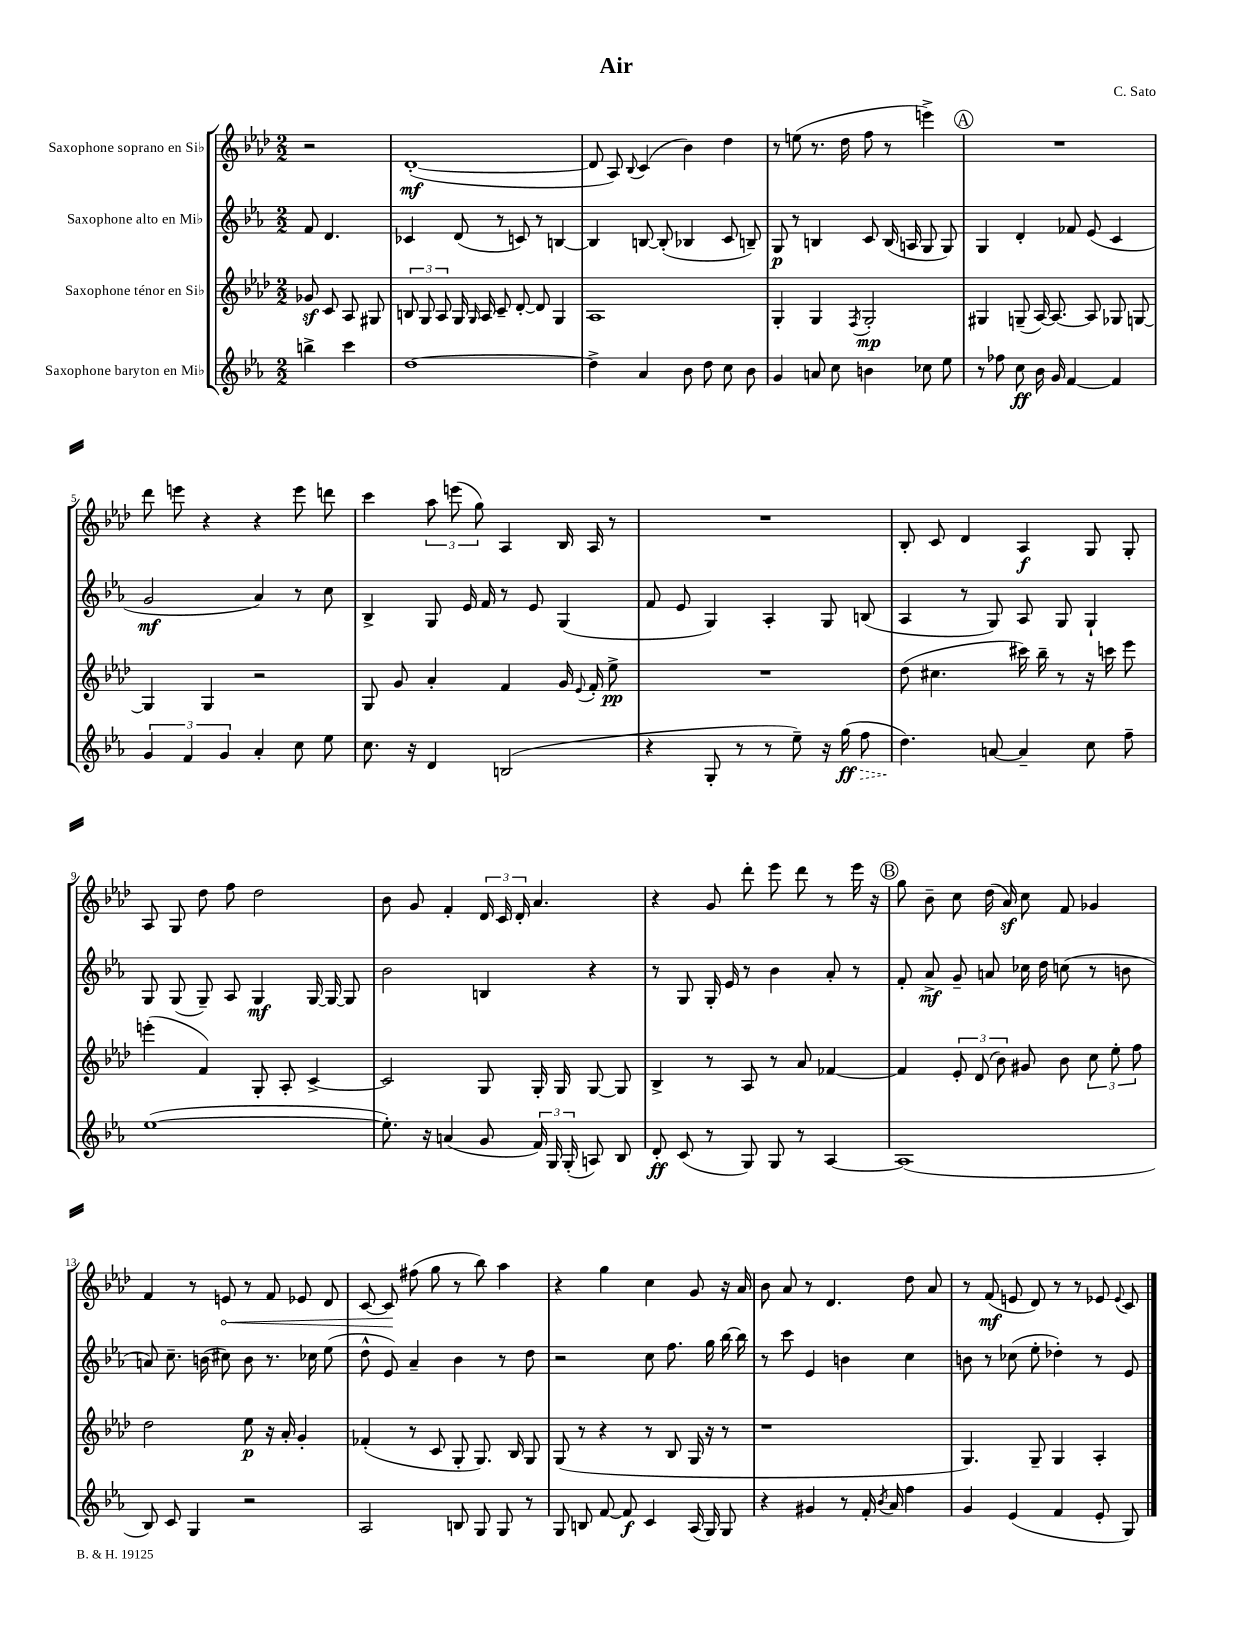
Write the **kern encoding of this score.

**kern	**kern	**kern	**kern
*staff4	*staff3	*staff2	*staff1
*clefG2	*clefG2	*clefG2	*clefG2
*k[b-e-a-]	*k[b-e-a-d-]	*k[b-e-a-]	*k[b-e-a-d-]
*M2/2	*M2/2	*M2/2	*M2/2
4bb^	8g-	8f	2r
.	8c	4.d	.
4ccc	8A-	.	.
.	8G#	.	.
=	=	=	=
[1dd	12B	4c-	([1d-'
.	12G	.	.
.	12A-	.	.
.	16G	(8d	.
.	16qqG	.	.
.	16A-	.	.
.	8c~	8r	.
.	[8d-'	8c)	.
.	8d-]	8r	.
.	4G	[4B	.
=	=	=	=
4dd^]	1A-	4B]	8d-]
.	.	.	8A-)
.	.	.	8qqB-
4a-	.	[8B	(4c
.	.	(8B']	.
8b-	.	4B-	4b-)
8dd	.	.	.
8cc	.	8c	4dd-
8b-	.	8B~)	.
=	=	=	=
4g	4G'	8G	8r
.	.	8r	(8ee
8a	4G	4B	8.r
8cc	.	.	.
.	.	.	16dd-
.	8qF	.	.
4b	2G'	8c	8ff
.	.	(16B	8r
.	.	16A	.
8cc-	.	8G	4eee^)
8ee-	.	8G)	.
=	=	=	=
8r	4G#	4G	1r
8ff-	.	.	.
8cc	(8G~	4d'	.
16b-	[16A-)	.	.
16g	8.A-_	.	.
[4f	.	8f-	.
.	8A-]	(8e-	.
4f]	8G-	4c	.
.	[8G	.	.
=	=	=	=
6g	4G]	2g	8ddd-
.	.	.	8eee
6f	.	.	.
.	4G	.	4r
6g	.	.	.
4a-'	2r	4a-)	4r
8cc	.	8r	8eee
8ee-	.	8cc	8ddd
=	=	=	=
8.cc	8G	4B-^	4ccc
.	8g	.	.
16r	.	.	.
4d	4a-'	8G	12aa-
.	.	.	(12eee
.	.	16e-	.
.	.	.	12gg)
.	.	16f	.
(2B	4f	8r	4A-
.	.	8e-	.
.	16g	(4G	16B-
.	8qqe-	.	.
.	16f'	.	16A-
.	8ee-^	.	8r
=	=	=	=
4r	1r	8f	1r
.	.	8e-	.
8G'	.	4G)	.
8r	.	.	.
8r	.	4A-'	.
8ee-~)	.	.	.
16r	.	8G	.
(16gg	.	.	.
8ff	.	(8B	.
=	=	=	=
4.dd)	(8dd-	4A-	8B-'
.	4.cc#	.	8c
.	.	8r	4d-
[8a	.	8G)	.
4a~]	16ccc#)	8A-	4A-
.	16bb-~	.	.
.	8r	8G	.
8cc	16r	4G`	8G
.	16ccc	.	.
8ff~	8eee-	.	8G'
=	=	=	=
([1ee-	(4eee'	8G	8A-
.	.	(8G	8G
.	4f)	8G~)	8dd-
.	.	8A-	8ff
.	8G'	4G	2dd-
.	8A-'	.	.
.	[4c^	[16G	.
.	.	16G_	.
.	.	8G]	.
=	=	=	=
8.ee-'])	2c]	2b-	8b-
.	.	.	8g
16r	.	.	.
(4a	.	.	4f'
8g	8G	4B	24d-
.	.	.	24c
.	.	.	24d-'
24f)	16G'	.	4.a-
24G	.	.	.
.	16G	.	.
(24G'	.	.	.
8A)	[8G	4r	.
8B-	8G]	.	.
=	=	=	=
8d'	4B-^	8r	4r
(8c	.	8G	.
8r	8r	16G'	8g
.	.	16e-	.
8G)	8A-	8r	8ddd-'
8G	8r	4b-	8eee-
8r	8a-	.	8ddd-
[4A-	[4f-	8a-'	8r
.	.	8r	16eee-
.	.	.	16r
=	=	=	=
(1A-]	4f-]	8f'	8gg
.	.	8a-^	8b-~
.	12e-'	8g~	8cc
.	(12d-	.	.
.	.	8a	(16dd-
.	12b-)	.	.
.	.	.	16a-)
.	8g#	16cc-	8cc
.	.	16dd	.
.	8b-	(8cc	8f
.	12cc	8r	4g-
.	12ee-'	.	.
.	.	8b	.
.	12ff	.	.
=	=	=	=
8B-)	2dd-	8a)	4f
8c	.	8.cc~	.
4G	.	.	8r
.	.	(16b	.
.	.	8cc#)	8e
2r	8ee-	8b	8r
.	16r	8.r	8f
.	16a-'	.	.
.	4g'	.	8e-
.	.	16cc-	.
.	.	(8ee-	8d-
=	=	=	=
2A-	(4f-'	8dd^^	[8c
.	.	8e-)	8c]
.	8r	4a-~	(8ff#
.	8c	.	8gg
8B	8G'	4b-	8r
8G	8.G)	.	8bb-)
8G	.	8r	4aa-
.	16B-	.	.
8r	8G	8dd	.
=	=	=	=
8G	(8G	2r	4r
8B	8r	.	.
[8f	4r	.	4gg
8f]	.	.	.
4c	8r	8cc	4cc
.	8B-	8.ff	.
(16A-	16G	.	8g
16G)	16r	16gg	.
8G	8r	[16bb-	16r
.	.	16bb-]	16a-
=	=	=	=
4r	1r	8r	8b-
.	.	8ccc	8a-
4g#	.	4e-	8r
.	.	.	4.d-
8r	.	4b	.
16f'	.	.	.
8qb-	.	.	.
16a-	.	.	.
4ff	.	4cc	8dd-
.	.	.	8a-
=	=	=	=
4g	4.G)	8b	8r
.	.	8r	(8f
(4e-	.	(8cc-	8e
.	8G~	8ee-'	8d-)
4f	4G	4dd-')	8r
.	.	.	8r
8e-'	4A-'	8r	8e-
.	.	.	8qqe-
8G)	.	8e-	8c
==	==	==	==
*-	*-	*-	*-
